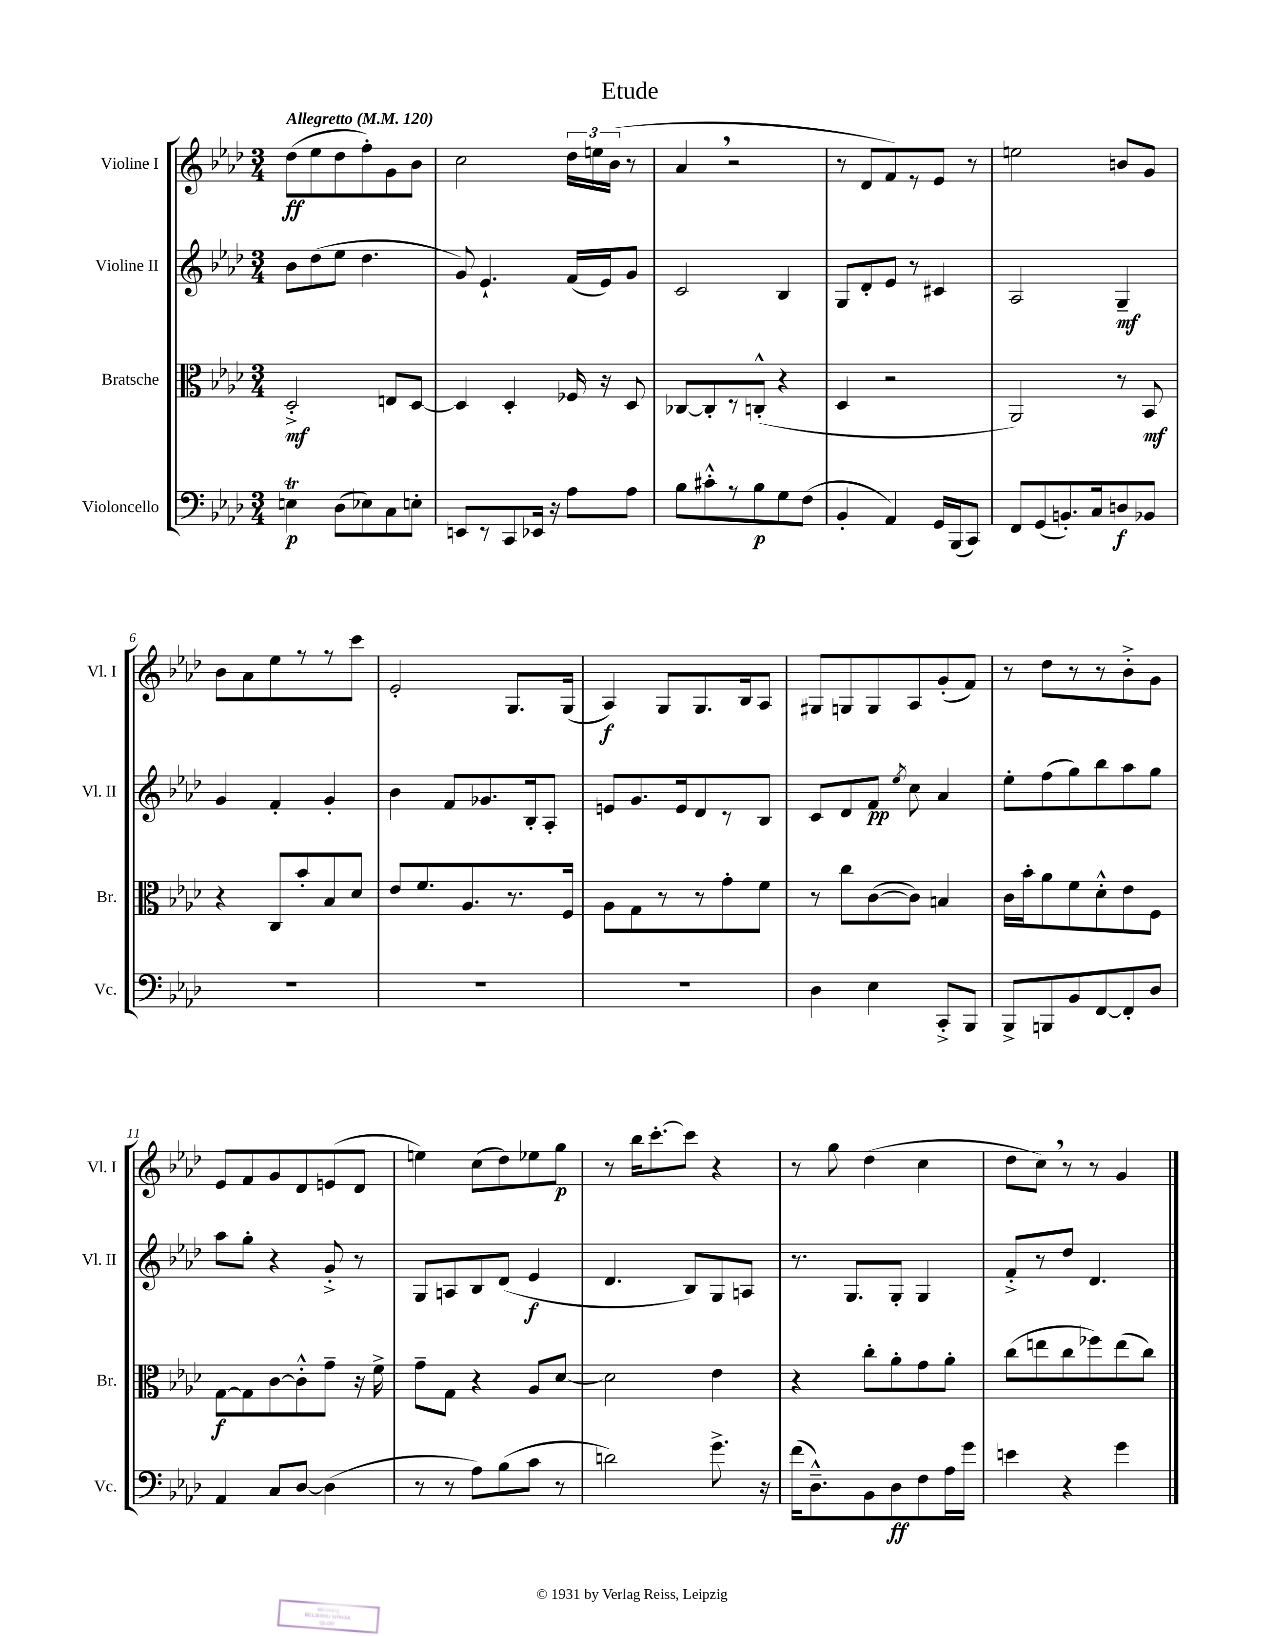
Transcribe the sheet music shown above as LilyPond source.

\header { title = "Etude" }
<<
\new StaffGroup <<
\new Staff = "s0" \with { instrumentName = "Violine I" shortInstrumentName = "Vl. I" } {
    \clef treble \key aes \major \numericTimeSignature \time 3/4 \tempo "Allegretto" 4 = 120
    \autoBeamOff des''8[\ff( ees''8 des''8 f''8-.) g'8 bes'8] |
    c''2 \tuplet 3/2 { des''16[ e''16 bes'16]( } r8 |
    aes'4 \breathe r2 |
    r8 des'8[ f'8) r8 ees'8] r8 |
    e''2 b'8[ g'8] |
    bes'8[ aes'8 ees''8 r8 r8 c'''8] |
    ees'2-. g8.[ g16]( |
    aes4\f) g8[ g8. bes16 aes8] |
    gis8[ g8 g8 aes8 g'8-.( f'8]) |
    r8 des''8[ r8 r8 bes'8-.-> g'8] |
    ees'8[ f'8 g'8 des'8 e'8( des'8] |
    e''4) c''8[( des''8) ees''8 g''8]\p |
    r8 bes''16[ c'''8.~-. c'''8] r4 |
    r8 g''8 des''4( c''4 |
    des''8[ c''8]) \breathe r8 r8 g'4 \bar "|." |
}
\new Staff = "s1" \with { instrumentName = "Violine II" shortInstrumentName = "Vl. II" } {
    \clef treble \key aes \major \numericTimeSignature \time 3/4
    \autoBeamOff bes'8[ des''8( ees''8] des''4. |
    g'8) ees'4.-! f'16[( ees'16) g'8] |
    c'2 bes4 |
    g8[ des'8-. ees'8] r8 cis'4 |
    aes2 g4--\mf |
    g'4 f'4-. g'4-. |
    bes'4 f'8[ ges'8. bes16-. aes8]-. |
    e'8[ g'8. e'16 des'8 r8 bes8] |
    c'8[ des'8 f'8]\pp \acciaccatura { ees''8 } c''8 aes'4 |
    ees''8[-. f''8( g''8) bes''8 aes''8 g''8] |
    aes''8[ g''8]-. r4 g'8-.-> r8 |
    g8[ a8 bes8 des'8]( ees'4\f |
    des'4. bes8[) g8 a8] |
    r8. g8.[ g8]-. g4 |
    f'8[-.-> r8 des''8] des'4. \bar "|." |
}
\new Staff = "s2" \with { instrumentName = "Bratsche" shortInstrumentName = "Br." } {
    \clef alto \key aes \major \numericTimeSignature \time 3/4
    \autoBeamOff des2-.->\mf e8[ des8]~ |
    des4 des4-. fes16 r16 des8 |
    ces8[~ ces8-. r8 c8]-.-^( r4 |
    des4 r2 |
    aes,2) r8 bes,8\mf |
    r4 c8[ bes'8-. bes8 des'8] |
    ees'8[ f'8. aes8. r8. f16] |
    aes8[ g8 r8 r8 g'8-. f'8] |
    r8 c''8[ c'8~( c'8]) b4 |
    c'16[ bes'16-. aes'8 f'8 des'8-.-^ ees'8 f8] |
    g8[~\f g8 c'8~ c'8-.-^ g'8]-- r16 f'16-> |
    g'8[-- g8] r4 aes8[ des'8]~ |
    des'2 ees'4 |
    r4 c''8[-. aes'8-. g'8 aes'8]-. |
    c''8[( e''8 c''8 fes''8) e''8( c''8]) \bar "|." |
}
\new Staff = "s3" \with { instrumentName = "Violoncello" shortInstrumentName = "Vc." } {
    \clef bass \key aes \major \numericTimeSignature \time 3/4
    \autoBeamOff e4\trill\p des8[( ees8) c8 e8]-. |
    e,8[ r8 c,8 ees,16] r16 aes8[ aes8] |
    bes8[ cis'8-.-^ r8 bes8\p g8 f8]( |
    bes,4-. aes,4) g,16[ bes,,16( c,8]) |
    f,8[ g,8( b,8.-.) c16 d8\f bes,8] |
    R2. |
    R2. |
    R2. |
    des4 ees4 c,8[-.-> bes,,8] |
    bes,,8[-> b,,8 bes,8 f,8~ f,8-. des8] |
    aes,4 c8[ des8]~ des4( |
    r8 r8 aes8[) bes8( c'8] r8 |
    d'2) g'8.-> r16 |
    f'16[( des8.---^) bes,8 des8\ff f8 aes16 g'16] |
    e'4 r4 g'4 \bar "|." |
}
>>
>>
